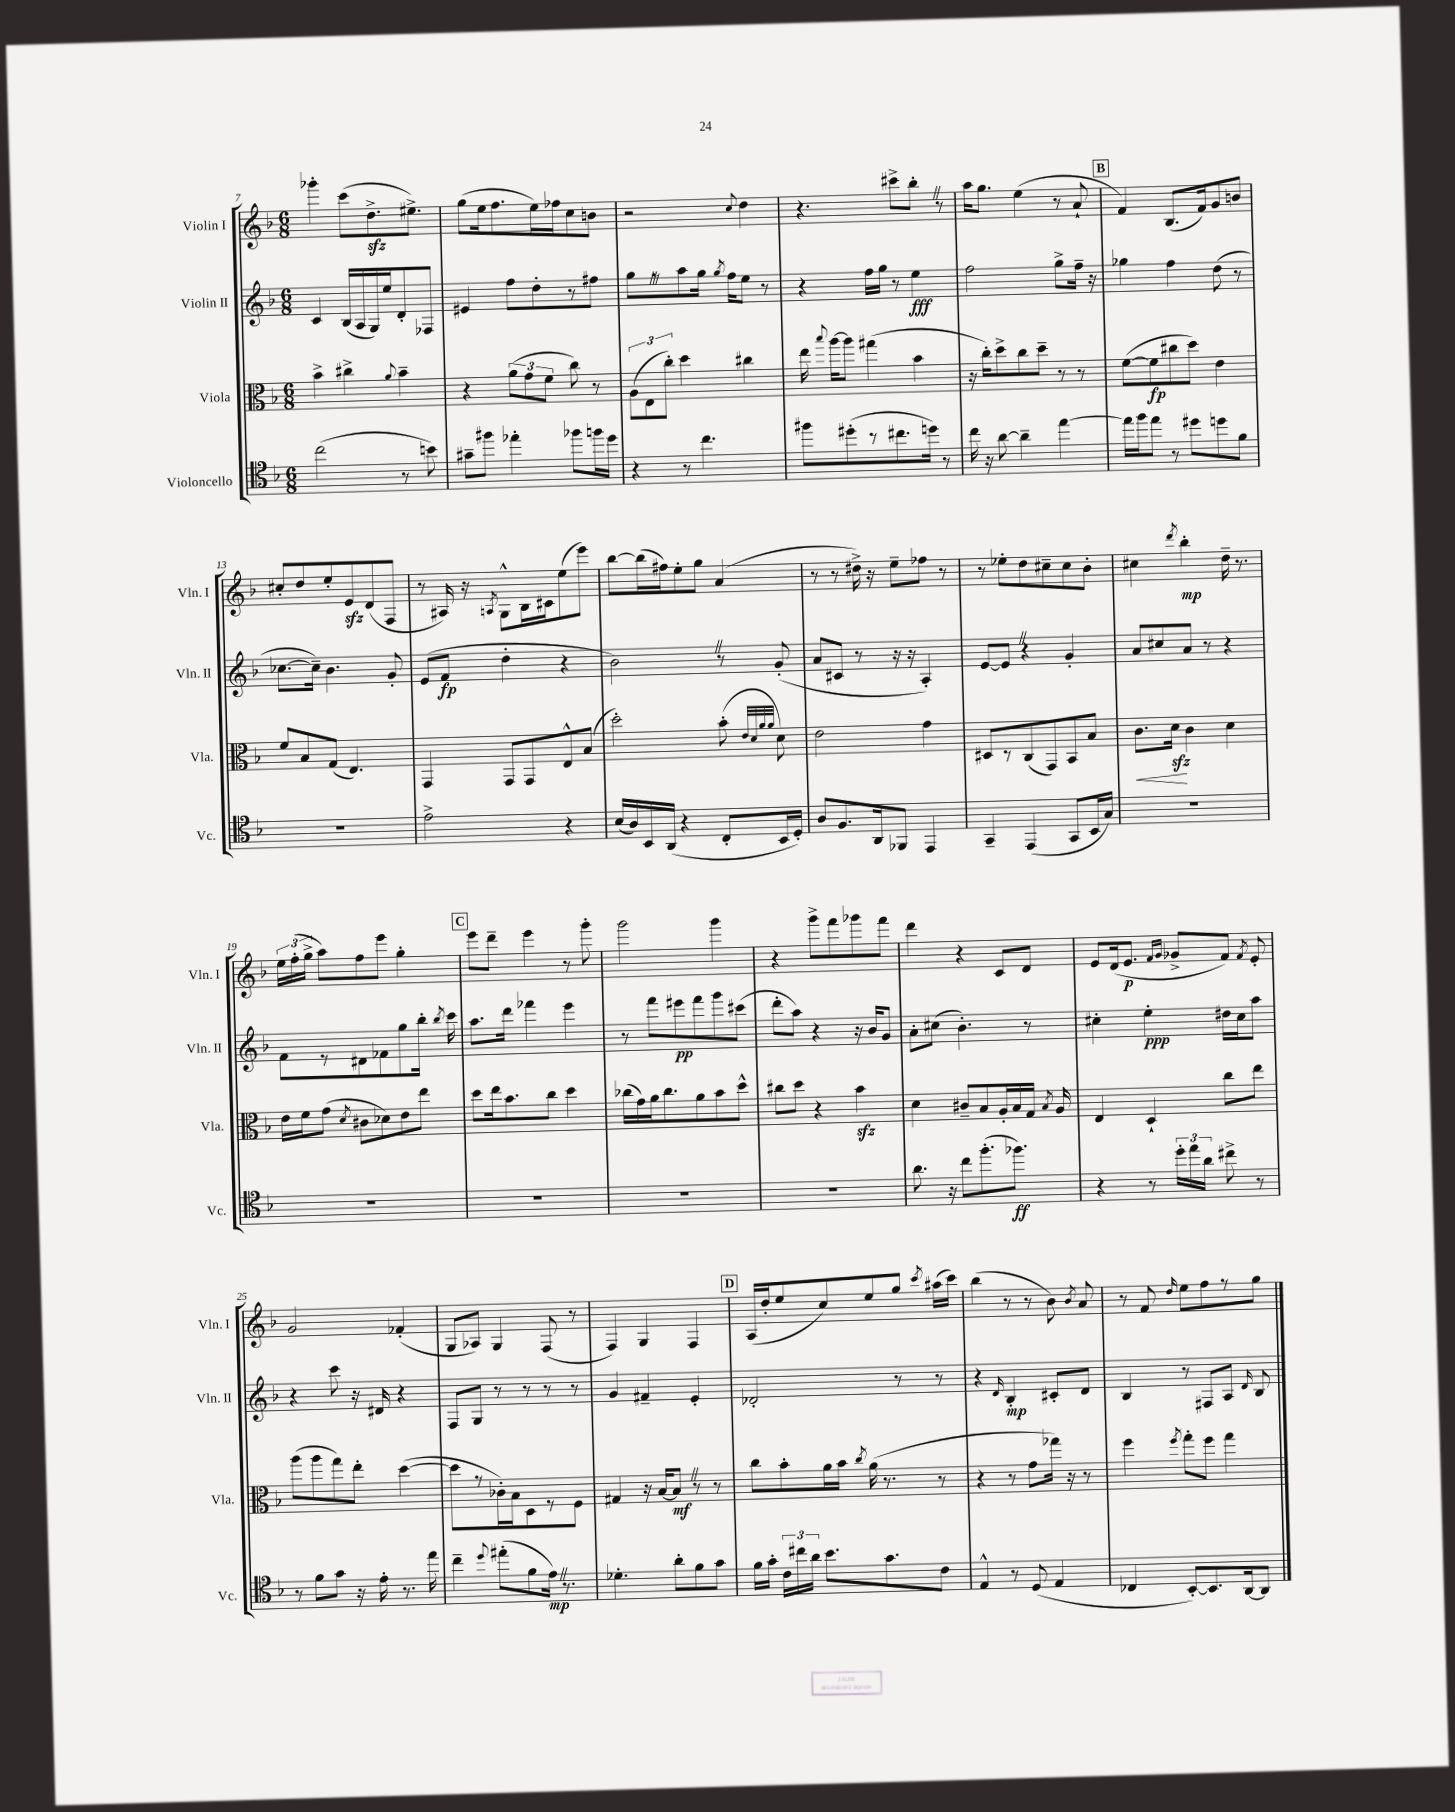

**kern	**kern	**kern	**kern
*staff4	*staff3	*staff2	*staff1
*clefC4	*clefC3	*clefG2	*clefG2
*k[b-]	*k[b-]	*k[b-]	*k[b-]
*M6/8	*M6/8	*M6/8	*M6/8
(2cc\	4b-^\	4c/	4ggg-'\
.	4cc#^\	(16B-/LL	(8ccc\L
.	.	16A/	.
.	.	16G/)	8.dd^\
.	.	16ee/J	.
.	8qqa/	.	.
8r	4b-~\	8d'/	.
.	.	.	8.ee#^\J)
8b\)	.	8F-/J	.
=	=	=	=
8g#~\L	4r	4e#/	(8gg\L
8ff#\J	.	.	16ee\k
.	.	.	8.ff\
4ee-'\	(12a\L	8ff\L	.
.	12g\	.	.
.	.	8dd'\	16ee\L)
.	12f\J	.	.
.	.	.	16ff-\J
8ff-\L	8cc\)	8r	8cc\
16ff\L	8r	8ff#\J	8b\J
16dd\JJ	.	.	.
=	=	=	=
4r	(12A\L	8gg\L	2r
.	12E\	.	.
.	.	8r	.
.	12cc'\J)	.	.
8r	4dd\	8aa\	.
4.cc\	.	16gg\Jk	.
.	.	8qgg/	.
.	.	16ff\LK	.
.	.	.	8qqcc/
.	4cc#\	8ee\J	4dd\
.	.	8r	.
=	=	=	=
8ff#\L	16ee\	4r	4.r
.	8qqbb-/	.	.
.	[16aa\LK	.	.
(8dd#'\	8aa\]J	.	.
8r	(4gg#\	16ff\LL	.
.	.	16gg\JJ	.
8.cc#\	.	8r	8ccc#^\L
.	4b-\	4ee\	8bb-'\J
16dd\Jk)	.	.	.
8r	.	.	8r
=	=	=	=
16cc\	16r	2ff\	16aa\LK
16r	16cc'\LK)	.	8.gg\J
[8a\	8dd^\	.	.
4a~\]	8cc\	.	(4ee\
.	8dd~\J	.	.
[4ee\	8r	8gg^\L	8r
.	8r	16ff~\Jk	8a`/
.	.	16r	.
=	=	=	=
16ee\]LL	([8f\L	4gg-\	4f/)
16ff\J	.	.	.
8ee\J	8f\]	.	.
8r	8cc#\	4ff\	(8.B-/L
8dd#\L	8dd\J)	.	.
.	.	.	16f/k)
8dd\	4e\	(8dd\	8g/
8f\J	.	8r	8b/J
=	=	=	=
2.r	8f/L	[8.cc-\L	8cc#'/L
.	8B-/	.	8dd/
.	.	16cc-~\]Jk)	.
.	(8G/J	4.b-\	8ee'/
.	4.E/)	.	8e/
.	.	.	(8d/
.	.	8g'/	8F/J
=	=	=	=
2e^\	4GG/	(8e/L	8r
.	.	8f/J	16A#/)
.	.	.	16r
.	.	.	8qA/
.	8GG/L	4dd'\	8G^^\L
.	8GG/	.	16B-\L
.	.	.	16c#\J
4r	8E^^/	4r	(8ee\
.	(8B-/J	.	8eee\J)
=	=	=	=
(16B-/LL	2dd'\)	2b-\)	[8bb-\L
16A/)	.	.	.
16BB-/	.	.	(16bb-\]L
(16AA/JJ	.	.	16ff#\J)
4r	.	.	8ee'\
.	.	.	8gg\J
8C'/L	(8b-'\	8r	(4a/
.	32qqe/LLL	.	.
.	32qqd/	.	.
.	32qqa/	.	.
.	32qqa/JJJ	.	.
16BB-/L	8d\)	(8g'/	.
16D'/JJ)	.	.	.
=	=	=	=
8A/L	2e\	8a/L	8r
8.F/	.	8c#/J	8r
.	.	8r	16dd#^\)
16AA/k	.	.	16r
8FF-/J	.	16r	8ee~\L
.	.	16r	.
4EE/	4g\	4A'/)	8ff-\J
.	.	.	8r
=	=	=	=
4GG~/	8D#/L	[8e/L	8r
.	8r	8e/]J	8ee-'\L
(4EE/	(8C/	4r	8dd\
.	8GG/)	.	8cc#~\
8GG/L	8BB-/	4g'/	8cc#\
16BB-/L	8B-/J	.	8b-'\J
16G/JJ)	.	.	.
=	=	=	=
2.r	8.c\L	8a/L	4cc#\
.	.	8cc#/	.
.	16d\Jk	.	.
.	.	.	8qddd/
.	4c\	8a/J	4bb-'\
.	.	8r	.
.	4d\	4r	16dd~\
.	.	.	8.r
=	=	=	=
2.r	16e\LL	8f\L	24ee\LL
.	.	.	(24ff'\
.	16f\J	.	.
.	.	.	24gg^\JJ
.	(8g\J	8r	8aa\L)
.	8qd/	.	.
.	8c#\L	8d#\	8ff\
.	8d-\)	8f-\	8eee\J
.	8e\	8gg\	4gg'\
.	8ee\J	16bb-'\Jk	.
.	.	8qbb-/	.
.	.	16ccc\	.
=	=	=	=
2.r	8dd\L	8.aa\L	8eee\L
.	16ee\k	.	8ddd~\J
.	8.b-\	16ddd\Jk	.
.	.	4fff-\	4eee\
.	8cc\J	.	.
.	4dd\	4eee\	8r
.	.	.	8ggg'\
=	=	=	=
2.r	(16cc-\LL	8r	2ggg\
.	16g\)	.	.
.	16a\J	8fff\L	.
.	8.cc-\	.	.
.	.	8eee#\	.
.	8a\	8fff\	.
.	8b-\	8ggg\	4ggg\
.	8dd^^\J	(8ccc#\J	.
=	=	=	=
2.r	8cc#\L	8ddd'\L	4r
.	8dd\J	8aa\J)	.
.	4r	4r	8ggg^\L
.	.	.	8fff\
.	4b-\	16r	8ggg-\
.	.	16b-/LK	.
.	.	8g/J	8fff\J
=	=	=	=
8.a\	4d\	8a'\L	4ddd\
.	.	(8cc#\J	.
16r	.	.	.
8cc\L	8c#~/L	4.b-'\)	4r
(8.ff'\	8B-/	.	.
.	16A'/L	.	8c/L
8.ff-\J)	16B-/	.	.
.	16G/JJ	8r	8d/J
.	8qB-/	.	.
.	16A/	.	.
=	=	=	=
4r	4E/	4cc#'\	8e/L
.	.	.	(16d/k
.	.	.	8.e/J
8r	4D`/	4ee'\	.
.	.	.	16qqf/LL
.	.	.	16qqg/JJ
24dd'\LL	.	.	8g-^/L
24ee\	.	.	.
24a\JJ	.	.	.
8cc#^\	8cc\L	16dd#\LL	8f/J)
.	.	16cc#\J	.
.	.	.	8qf/
8r	8ee\J	8aa\J	8e'/
=	=	=	=
8r	(8aa\L	4r	2g/
8f\L	8aa\	.	.
8g\J	8gg\)	8ccc\	.
16r	8ee'\J	16r	.
16e'\	.	16d#/	.
8.r	([4dd\	4r	(4f-'/
16ee\	.	.	.
=	=	=	=
4cc~\	8dd\]L	8F/L	8G/L
.	8r	8G/J	8A-/J)
8qqdd/	.	.	.
(8ee#'\L	16c-'\L)	8r	4G/
.	16B-\J	.	.
8f\	8D\	8r	.
16e\Jk)	8r	8r	(8F/
8.r	.	.	.
.	8F\J	8r	8r
=	=	=	=
4.d-'\	4G#/	4g/	4F/)
.	16r	4f#~/	4G/
.	[16B-/LK	.	.
8a'\L	8B-/]J	.	.
8f\	8r	4e'/	4F/
8g\J	8r	.	.
=	=	=	=
16f\LL	8cc\L	2d-'/	(16A/LL
16g'\JJ	.	.	16dd'/J
24c\LL	8b-'\	.	8ee/
24cc#\	.	.	.
24a\JJ	.	.	.
8.b-\L	16a\L	.	8cc/)
.	16b-\JJ	.	.
.	8qcc/	.	.
.	(16a\	.	8ee/
8.g\	8.r	.	.
.	.	8r	8gg/J
.	.	.	8qccc/
8c\J	8r	8r	(16aa#\LL
.	.	.	16ccc\JJ)
=	=	=	=
4E^^/	4r	4r	(4bb-\
.	.	16qqd/	.
8r	8r	4B-'/	8r
(8D/	8g\L	.	8r
4E/	16gg-\Jk)	8c#'/L	8b-\)
.	16r	.	.
.	.	.	8qb-/
.	8r	8d/J	8a/
=	=	=	=
4C-/	4ff\	4B-/	8r
.	.	.	8f/
.	8qff/	.	16qqdd/
[8BB-'/L)	8gg'\L	8r	8ee\L
8.BB-/]	8ff\J	8F#/L	8ff\
.	4gg\	8A/J	8r
[16AA/k	.	.	.
.	.	16qqd/	.
8AA/]J	.	8B-/	8gg\J
==	==	==	==
*-	*-	*-	*-
